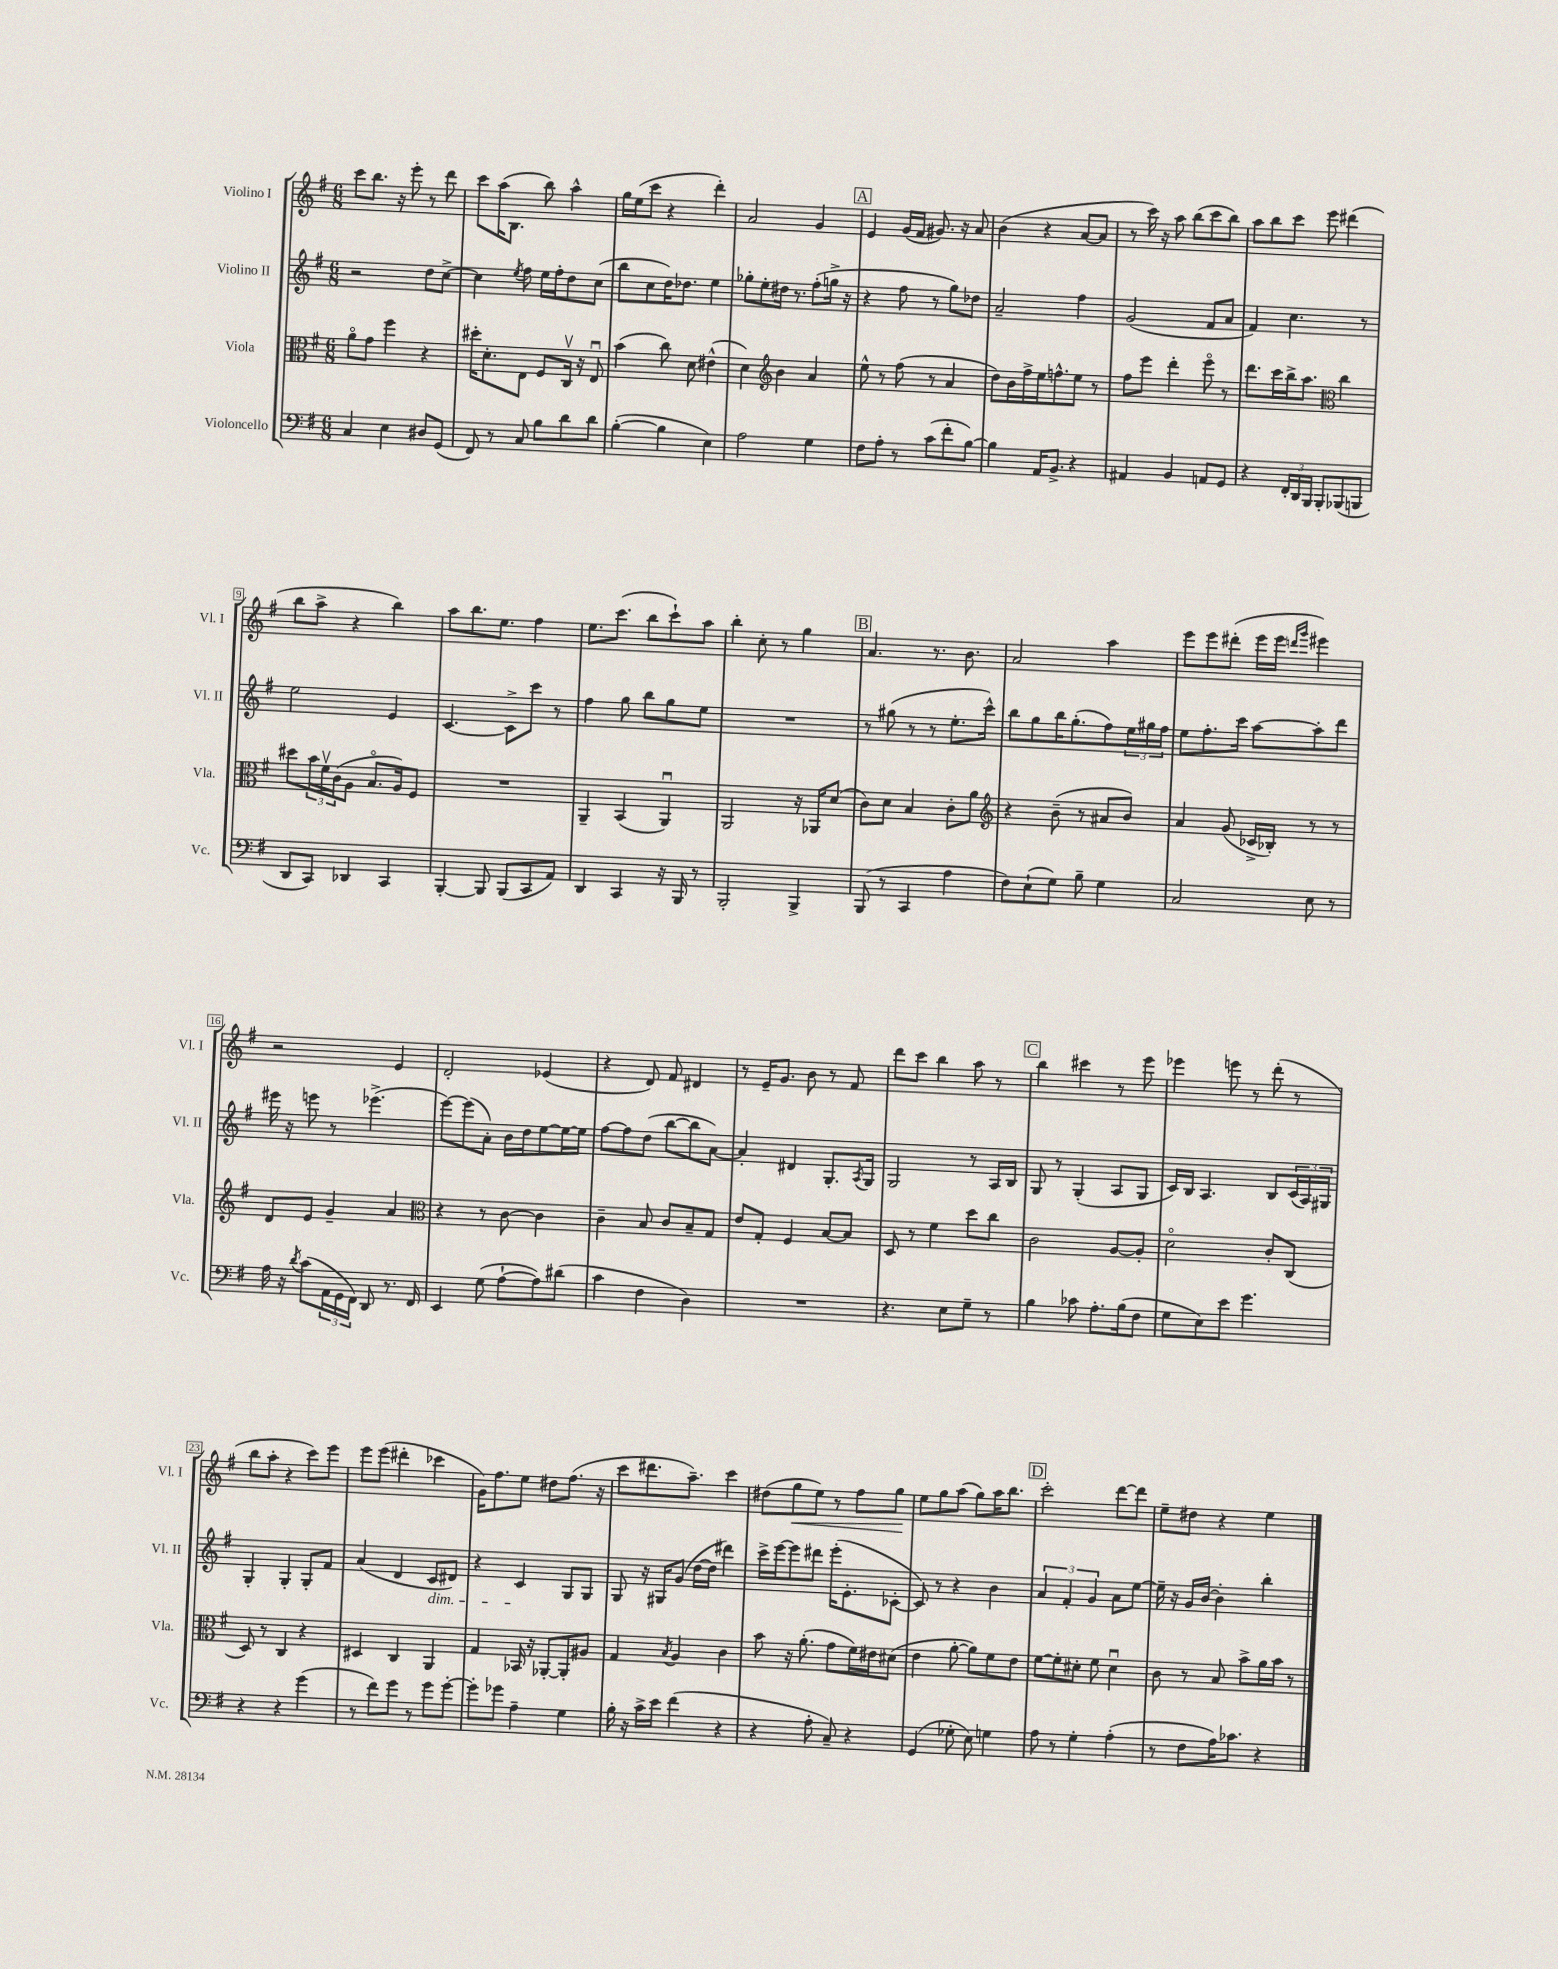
<<
\new StaffGroup <<
\new Staff = "s0" \with { instrumentName = "Violino I" shortInstrumentName = "Vl. I" } {
    \clef treble \key g \major \numericTimeSignature \time 6/8
    c'''8 b''8. r16 e'''8-. r8 d'''8 |
    c'''8 a''16( b8. b''8) a''4-^ |
    g''16 e''16( c'''8 r4 d'''4-.) |
    a'2 g'4 |
    \mark \markup { \box "A" } e'4 g'16( fis'16 gis'8.) r16 a'8 |
    b'4( r4 a'8~ a'8 |
    r8 c'''16) r16 a''8 b''8( c'''8 b''8) |
    a''8 b''8 c'''8 e'''8 dis'''4( |
    b''8 a''8-> r4 b''4) |
    a''8 b''8. e''8. fis''4 |
    e''8. c'''8.( b''8 c'''8-!) a''8 |
    b''4-. c''8-. r8 g''4 |
    \mark \markup { \box "B" } a'4. r8. b'8. |
    a'2 a''4 |
    e'''8 e'''8 dis'''8-.( e'''16 e'''16 \grace { d'''16 g'''16 } eis'''4) |
    r2 e'4 |
    d'2-. ees'4( |
    r4 d'8) fis'8 dis'4 |
    r8 e'16-- g'8. b'8 r8 fis'8 |
    d'''8 c'''8 b''4 a''8 r8 |
    \mark \markup { \box "C" } b''4 cis'''4 r8 e'''8 |
    ees'''4 e'''8 r8 d'''8-.( r8 |
    b''8 a''8-. r4 c'''8) e'''8 |
    e'''8 e'''8( dis'''4-. ces'''4 |
    g'16) fis''8. e''8 dis''8 fis''8.( r16 |
    c'''8 dis'''8. a''8.--) c'''4 |
    dis''8( g''8\< e''8) r8 fis''8 g''8\! |
    e''8 g''8 a''8( g''8) a''16 b''8. |
    \mark \markup { \box "D" } c'''2-. d'''8~ d'''8 |
    e''8-- dis''8 r4 e''4 \bar "|." |
}
\new Staff = "s1" \with { instrumentName = "Violino II" shortInstrumentName = "Vl. II" } {
    \clef treble \key g \major \numericTimeSignature \time 6/8
    r2 d''8 c''8~-> |
    c''4 \acciaccatura { e''8 } fis''8 e''16 fis''16-. d''8 c''8( |
    b''8 c''8 d''16) des''8. e''4 |
    ges''8-. e''8-. dis''16 r8. fis''8-.( g''16-> r16 |
    \mark \markup { \box "A" } r4 fis''8 r8 g''8) des''8 |
    a'2-- fis''4 |
    g'2( fis'8 a'8 |
    fis'4) c''4. r8 |
    e''2 e'4 |
    c'4.~ c'8-> c'''8 r8 |
    fis''4 g''8 b''8 g''8 e''8 |
    R2. |
    \mark \markup { \box "B" } r8 gis''8( r8 r8 e''8.-. c'''16-^) |
    b''8 g''8 b''16 g''8.-.( fis''8) \tuplet 3/2 { e''16 gis''16 fis''16 } |
    e''8 fis''8.-. c'''16 a''8~ a''8-. d'''8 |
    eis'''16 r16 e'''8 r8 ees'''4.->( |
    e'''8~) e'''8( a'8-.) b'16 d''16 e''8~ e''16~ e''16 |
    fis''8~ fis''8 d''8( b''8~ b''8 a'8~) |
    a'4-. dis'4 g8.-. \acciaccatura { a8 } g16 |
    g2 r8 a16 b16 |
    \mark \markup { \box "C" } g8 r8 g4-.( a8 g8 |
    c'16) b16 a4. b8 \tuplet 3/2 { c'16( a16) gis16 } |
    g4-. g4-. g8-. fis'8 |
    a'4( d'4 c'8\dim dis'8) |
    r4 c'4\! g8 g8 |
    g8 r16 gis16 g'8( d''16~ d''16 dis'''4) |
    c'''16-> e'''16~ e'''8 dis'''8 e'''16-.( e'8.-. ces'8~-. |
    ces'8) r8 r4 b'4 |
    \mark \markup { \box "D" } \tuplet 3/2 { a'4 fis'4-. g'4 } a'8 e''8~ |
    e''16-- r16 g'16 b'16~ b'4-. b''4-. \bar "|." |
}
\new Staff = "s2" \with { instrumentName = "Viola" shortInstrumentName = "Vla." } {
    \clef alto \key g \major \numericTimeSignature \time 6/8
    a'8\flageolet g'8 fis''4 r4 |
    dis''16-. d'8.-. e8 fis8 c16\upbow r16 e8\downbow |
    b'4( c''8) d'8 eis'4-^( |
    d'4) \clef treble b'4 a'4 |
    \mark \markup { \box "A" } e''8-^ r8 fis''8( r8 a'4 |
    d''8) b'16 fis''16-> e''16 f''8.-^ e''8 r8 |
    fis''8 e'''8 d'''4-. e'''8\flageolet r8 |
    d'''8. c'''16 b''16-> a''8. \clef alto c''4 |
    dis''8 \tuplet 3/2 { b'16 fis'16\upbow c'16( } a8 b8.\flageolet a16) fis8 |
    R2. |
    a,4-- b,4( a,4\downbow) |
    a,2 r16 aes,16 d'8( |
    \mark \markup { \box "B" } c'8) d'8 b4 c'8-. a'8 |
    \clef treble r4 b'8--( r8 ais'8 b'8) |
    a'4 g'8( ces'16-> bes16-.) r8 r8 |
    d'8 e'8 g'4-- a'4 |
    \clef alto r4 r8 c'8~ c'4 |
    c'4-- b8 c'8 b8-- g8 |
    e'8 g8-. fis4 b8~ b8 |
    d8 r8 fis'4 d''8 c''8 |
    \mark \markup { \box "C" } c'2 a8~ a8-. |
    d'2\flageolet c'8-. c8( |
    d8) r8 c4 r4 |
    dis4 c4 a,4 |
    g4 bes,16 r16 aes,8~-. aes,8-. ais8 |
    g4 \acciaccatura { b8 } a4 c'4 |
    b'8 r16 a'8.-.( g'8 fis'16) eis'16 dis'8( |
    e'4 a'8~-. a'8) fis'8 e'8 |
    \mark \markup { \box "D" } fis'8~ fis'8-. dis'8-. fis'8 dis'4\downbow |
    c'8 r8 b8 b'8-> a'16 b'16 r8 \bar "|." |
}
\new Staff = "s3" \with { instrumentName = "Violoncello" shortInstrumentName = "Vc." } {
    \clef bass \key g \major \numericTimeSignature \time 6/8
    c4 e4 dis8 g,8( |
    fis,8) r8 c8 b8 d'8 d'8 |
    b4~-.( b4 e4) |
    a2 g4 |
    \mark \markup { \box "A" } fis8 a8-. r8 c'8( fis'8-. b8~) |
    b4 a,16 b,8.-> r4 |
    ais,4 b,4 a,8 g,8 |
    r4 \tuplet 3/2 { fis,16-. d,16 b,,16 } b,,8-. bes,,8( b,,8 |
    d,8 c,8) des,4 c,4 |
    b,,4~-. b,,8 b,,8( c,8 a,8) |
    d,4 c,4 r16 b,,16 r8 |
    b,,2-. b,,4-> |
    \mark \markup { \box "B" } b,,8( r8 c,4 a4 |
    fis8) e8-!( g8) b8-- g4 |
    c2 e8 r8 |
    a16 r16 \acciaccatura { d'8 } c'8( \tuplet 3/2 { a,16 g,16 fis,16) } d,8 r8. fis,16 |
    e,4 g8( a8~-! a8) dis'8( |
    c'4 fis4 d4) |
    R2. |
    r4. e8 g8-- r8 |
    \mark \markup { \box "C" } b4 ces'8 a8.-. b16( fis8 |
    g8 e8) e'8 g'4. |
    r4 r4 g'4( |
    r8 fis'8) g'8 r8 g'8 g'8~-. |
    g'8-. ges'8 a4-- g4 |
    b16-. r16 c'16-> e'16 fis'4( r4 |
    r4 a8-. c8--) r4 |
    g,4( ges8-. e8) g4 |
    \mark \markup { \box "D" } a8 r8 g4-. a4-.( |
    r8 fis8 a16) ces'8. r4 \bar "|." |
}
>>
>>
\layout { \context { \Score \override BarNumber.stencil = #(make-stencil-boxer 0.1 0.3 ly:text-interface::print) } }
